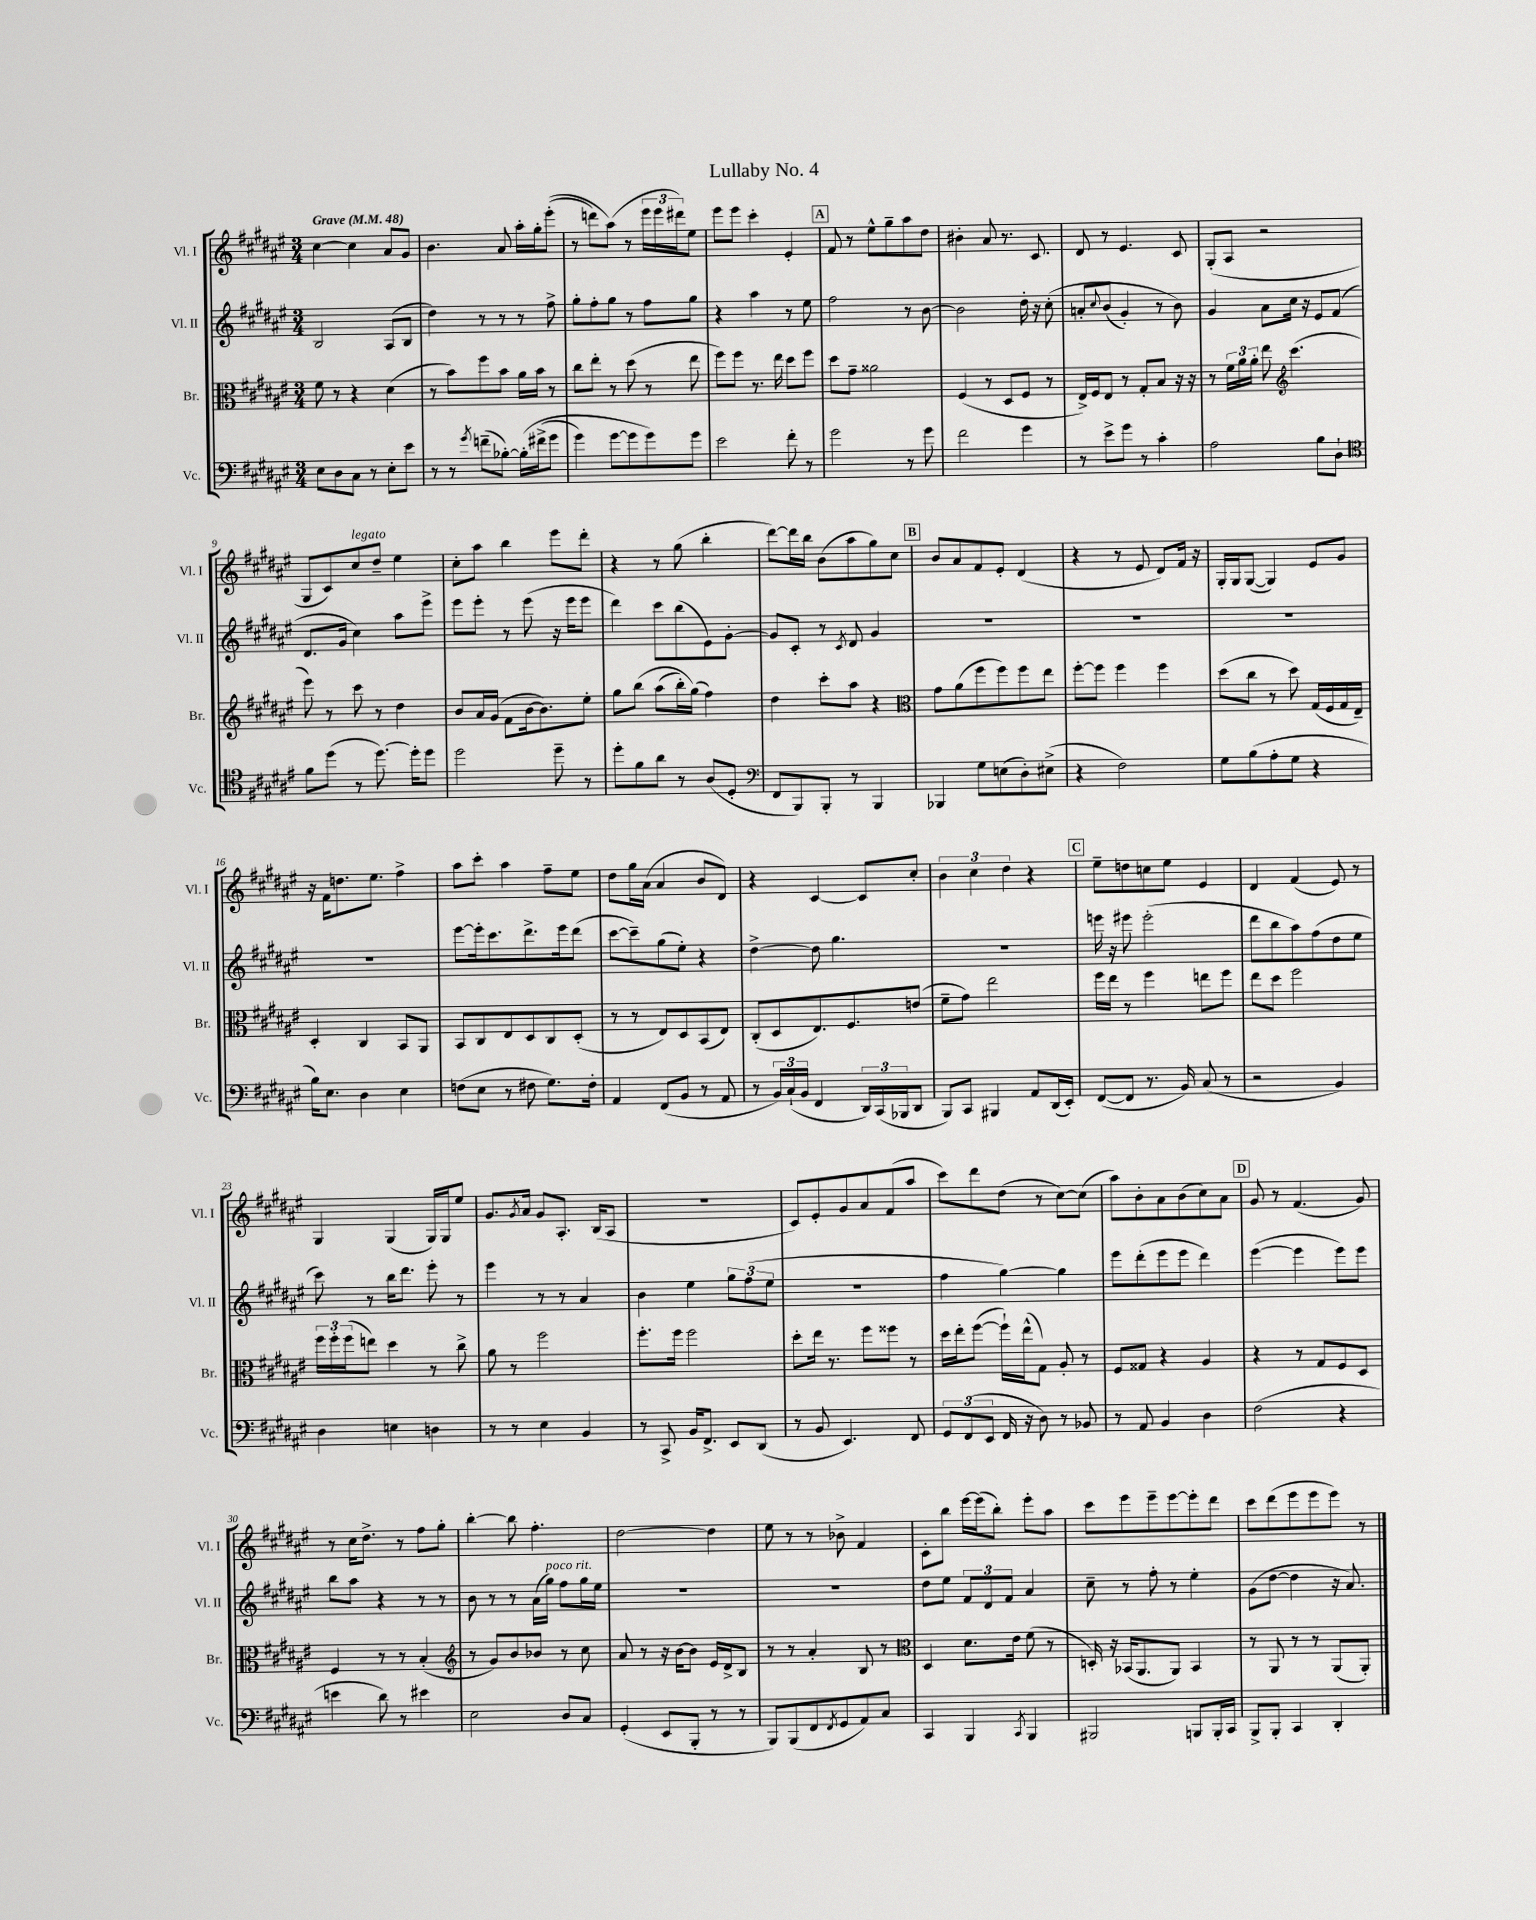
\header { title = "Lullaby No. 4" }
<<
\new StaffGroup <<
\new Staff = "s0" \with { instrumentName = "Vl. I" shortInstrumentName = "Vl. I" } {
    \clef treble \key fis \major \numericTimeSignature \time 3/4 \tempo "Grave" 4 = 48
    cis''4~ cis''4 ais'8 gis'8 |
    b'4. ais'8 ais''16-. gis''16-. eis'''8-.(\( |
    r8 d'''8) ais''8(\) r8 \tuplet 3/2 { eis'''16 eis'''16 dis'''16) } eis''8 |
    eis'''8 eis'''8 cis'''4-. eis'4-. |
    \mark \markup { \box "A" } fis'8 r8 eis''8-^ gis''8-- ais''8 dis''8 |
    bis'4-. ais'8 r8. cis'8. |
    dis'8 r8 eis'4. cis'8 |
    gis8-.( ais8 r2 |
    gis8 cis'8) cis''8^\markup { \italic "legato" } dis''8-- eis''4 |
    cis''8-. ais''8 b''4 eis'''8 dis'''8-. |
    r4 r8 gis''8( b''4-. |
    dis'''8~) dis'''16 b''16 b'8( ais''8 gis''8) cis''8 |
    \mark \markup { \box "B" } b'8 ais'8 fis'8 eis'8-. dis'4( |
    r4 r8 eis'8 dis'8) fis'16 r16 |
    gis16-. gis16 gis8~( gis4) eis'8 gis'8 |
    r16 fis'16 d''8. eis''8. fis''4-> |
    ais''8 cis'''8-. ais''4 fis''8-- eis''8 |
    dis''8 gis''16 ais'16( ais'4 b'8 dis'8) |
    r4 cis'4~ cis'8 cis''8-. |
    \tuplet 3/2 { b'4 cis''4 dis''4 } r4 |
    \mark \markup { \box "C" } eis''8-- d''8 c''8 eis''8 eis'4 |
    dis'4 fis'4( eis'8) r8 |
    gis4 gis4( gis16) gis16 eis''8 |
    gis'8. \acciaccatura { gis'8 } ais'16 gis'8 ais8.-. b16( ais8 |
    R2. |
    cis'8) eis'8-. gis'8 ais'8 fis'8( ais''8 |
    cis'''8) dis'''8 dis''8( r8 cis''8~) cis''8( |
    ais''8) b'8-. ais'8 b'8( cis''8) ais'8 |
    \mark \markup { \box "D" } gis'8 r8 fis'4.( gis'8) |
    r8 cis''16 dis''8.-> r8 fis''8 gis''8-. |
    b''4~-. b''8 fis''4.-. |
    dis''2~ dis''4 |
    eis''8 r8 r8 bes'8-> fis'4 |
    cis'8-. b''8 eis'''16~ eis'''16( b''8-.) eis'''8-. ais''8 |
    cis'''8 eis'''8 eis'''8-- eis'''8~ eis'''8-. dis'''8 |
    cis'''8 dis'''8( eis'''8 eis'''8 eis'''8) r8 \bar "|." |
}
\new Staff = "s1" \with { instrumentName = "Vl. II" shortInstrumentName = "Vl. II" } {
    \clef treble \key fis \major \numericTimeSignature \time 3/4
    b2 ais8( b8 |
    dis''4) r8 r8 r8 fis''8-> |
    gis''8-. fis''8-. gis''8 r8 fis''8 gis''8 |
    r4 ais''4 r8 eis''8 |
    \mark \markup { \box "A" } fis''2 r8 b'8~ |
    b'2 dis''16-. r16 cis''8-.\( |
    a'8-. \appoggiatura { cis''8 } b'8( gis'4-.) r8 b'8\) |
    gis'4 ais'8 cis''16 r16 eis'8 fis'8( |
    dis'8. gis'16 cis''4) ais''8 eis'''8-> |
    eis'''8 eis'''8-. r8 eis'''8( r16 eis'''16 eis'''8 |
    dis'''4) cis'''8 b''8( eis'8) gis'8~-. |
    gis'8 cis'8-. r8 \acciaccatura { cis'8 } dis'8 gis'4 |
    \mark \markup { \box "B" } R2. |
    R2. |
    R2. |
    R2. |
    eis'''8~ eis'''16-. cis'''8. dis'''8.-> eis'''16 dis'''8( |
    cis'''8~ cis'''8--) gis''8( eis''8-.) r4 |
    dis''4~-> dis''8 gis''4. |
    R2. |
    \mark \markup { \box "C" } e'''16 r16 eis'''8 eis'''2-.( |
    dis'''8 b''8 ais''8) fis''8( dis''8 eis''8 |
    cis'''8) r8 b''16 dis'''8. eis'''8-. r8 |
    eis'''4 r8 r8 ais'4 |
    b'4 eis''4 \tuplet 3/2 { gis''8 fis''8( eis''8 } |
    R2. |
    fis''4 gis''4~) gis''4 |
    eis'''8 dis'''8-.( eis'''8 eis'''8 dis'''4) |
    \mark \markup { \box "D" } eis'''4~( eis'''4 eis'''8) eis'''8 |
    b''8 ais''8 r4 r8 r8 |
    b'8 r8 r8 ais'16( gis''16^\markup { \italic "poco rit." }) fis''8 gis''16 eis''16 |
    R2. |
    R2. |
    dis''8 eis''8 \tuplet 3/2 { fis'8 dis'8 fis'8 } ais'4 |
    cis''8-- r8 fis''8-. r8 eis''4-. |
    gis'8( dis''8~ dis''4 r16 ais'8.) \bar "|." |
}
\new Staff = "s2" \with { instrumentName = "Br." shortInstrumentName = "Br." } {
    \clef alto \key fis \major \numericTimeSignature \time 3/4
    fis'8 r8 r4 dis'4( |
    r8 b'8) fis''8 b'8 ais'16 b'16 r8 |
    cis''8 eis''8-. r8 dis''8( r8 eis''8 |
    fis''8) fis''8 r8. eis''16 dis''8 fis''8 |
    \mark \markup { \box "A" } dis''8 gis'8-- aisis'2 |
    fis4( r8 dis8 fis8 r8 |
    eis16->) fis16 eis8 r8 gis8-. b8 r16 r16 |
    r8 \tuplet 3/2 { fis'16 ais'16 ais'16-. } eis''8 \clef treble cis'''4.( |
    eis'''8) r8 cis'''8 r8 dis''4 |
    b'8 ais'16 gis'16( fis'8 b'16~ b'8.) eis''8-. |
    gis''8 b''8\( ais''8( b''16-.) gis''16(\) fis''4) |
    dis''4 cis'''8-. ais''8 r4 |
    \mark \markup { \box "B" } \clef alto gis'8 ais'8( fis''8 fis''8) fis''8 eis''8 |
    fis''8~-. fis''8 fis''4 fis''4 |
    dis''8( cis''8 r8 dis''8) gis16( fis16 gis16 eis16--) |
    dis4-. cis4 b,8 ais,8 |
    b,8 cis8 eis8 dis8 cis8 dis8-.( |
    r8 r8 eis8) dis8 b,8( eis8) |
    cis8-.( dis8 eis8.) fis8. e'8( |
    fis'8-- gis'8) eis''2 |
    \mark \markup { \box "C" } fis''16 eis''16 r8 fis''4 e''8 fis''8 |
    eis''8 dis''8 fis''2 |
    \tuplet 3/2 { fis''16 fis''16-. fis''16( } e''8) dis''4 r8 cis''8-> |
    ais'8 r8 fis''2 |
    fis''8.-. fis''16 fis''2 |
    dis''8-. eis''16 r8. fis''8 fisis''8 r8 |
    dis''16 eis''16-. fis''8~( fis''16-!) eis''16-^( gis8) ais8-. r8 |
    fis8 gisis8 r4 ais4 |
    \mark \markup { \box "D" } r4 r8 gis8 fis8 dis8 |
    fis4 r8 r8 b4-.( |
    \clef treble r8 gis'8) b'8 bes'8 r8 cis''8 |
    ais'8 r8 r16 b'16~ b'8 eis'16 dis'16-> b8 |
    r8 r8 ais'4-. b8 r8 |
    \clef alto dis4 dis'8. eis'16 fis'8( r8 |
    d16-.) r16 bes,16( ais,8. ais,8) bes,4 |
    r8 ais,8 r8 r8 ais,8( ais,8-.) \bar "|." |
}
\new Staff = "s3" \with { instrumentName = "Vc." shortInstrumentName = "Vc." } {
    \clef bass \key fis \major \numericTimeSignature \time 3/4
    eis8 dis8 cis8 r8 eis8-. eis'8 |
    r8 r8 \acciaccatura { gis'8 } f'8--( bes8~-.) bes16-.\( fis'16->( gis'8 |
    gis'4) gis'8~ gis'8 gis'8\) gis'8 |
    eis'2 fis'8-. r8 |
    \mark \markup { \box "A" } gis'2 r8 gis'8 |
    fis'2 gis'4 |
    r8 eis'8-> gis'8 r8 cis'4-. |
    ais2 b8 dis8-! |
    \clef tenor fis'8 dis''8( r8 dis''8.~) dis''16-. dis''8 |
    dis''2 dis''8-- r8 |
    dis''8-. fis'8 ais'8 r8 ais8( dis8-. |
    \clef bass fis,8 b,,8) b,,8-. r8 b,,4 |
    \mark \markup { \box "B" } bes,,4 gis8 e8( dis8-.) eis8->( |
    r4 fis2) |
    gis8 b8( ais8-. gis8 r4 |
    b16) eis8. dis4 eis4 |
    f8( eis8 r8 fis8 gis8.) fis16-. |
    ais,4 fis,8( b,8 r8 ais,8 |
    r8 \tuplet 3/2 { b,16) cis16-!( b,16 } fis,4 \tuplet 3/2 { dis,16) cis,16( bes,,16 } dis,8 |
    b,,8) cis,8 bis,,4 ais,8 dis,16( eis,16-.) |
    \mark \markup { \box "C" } fis,8~( fis,8 r8. b,16) cis8( r8 |
    r2 b,4) |
    dis4 e4 d4 |
    r8 r8 eis4 b,4 |
    r8 cis,8-> b,16 fis,8.-> eis,8 dis,8( |
    r8 b,8 eis,4.) fis,8 |
    \tuplet 3/2 { gis,8 fis,8( eis,8 } fis,16 r16 dis8) r8 bes,8 |
    r8 ais,8 b,4 dis4 |
    \mark \markup { \box "D" } fis2( r4 |
    e'4 dis'8) r8 eis'4 |
    eis2 dis8 cis8 |
    gis,4-.( eis,8 b,,8-. r8 r8 |
    b,,8) b,,8( fis,8 \acciaccatura { fis,8 } gis,8 ais,8) cis8 |
    cis,4 b,,4 \acciaccatura { cis,8 } b,,4 |
    bis,,2 b,,8 b,,16-. cis,16 |
    b,,8-> b,,8-. cis,4 dis,4-. \bar "|." |
}
>>
>>
